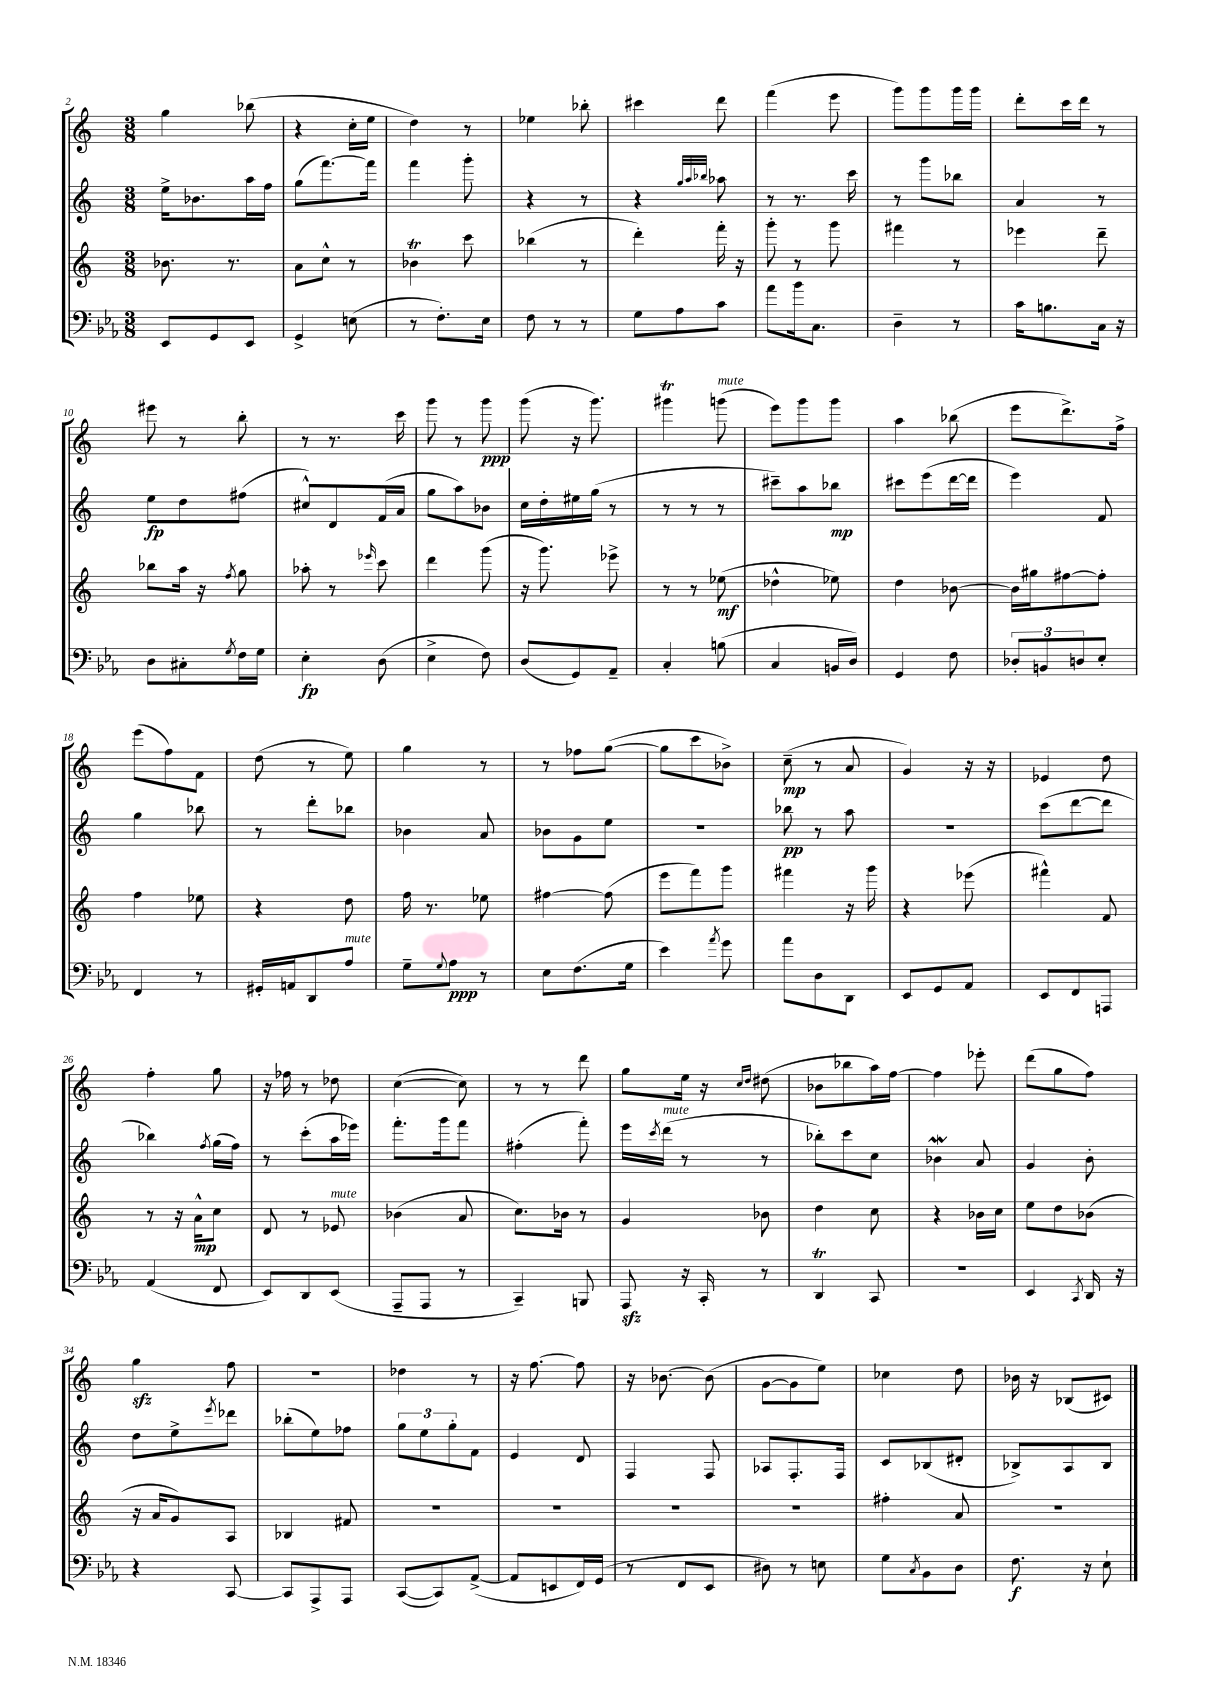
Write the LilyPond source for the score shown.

<<
\new StaffGroup <<
\new Staff = "s0" {
    \clef treble \key c \major \numericTimeSignature \time 3/8
    g''4 bes''8( |
    r4 c''16-. e''16 |
    d''4) r8 |
    ees''4 bes''8-. |
    cis'''4 d'''8 |
    f'''4( e'''8 |
    g'''8) g'''8 g'''16 g'''16 |
    d'''8-. c'''16 d'''16 r8 |
    eis'''8 r8 b''8-. |
    r8 r8. c'''16 |
    g'''8 r8 g'''8\ppp |
    g'''8( r16 g'''8.) |
    gis'''4\trill g'''8^\markup { \italic "mute" }( |
    e'''8) g'''8 g'''8 |
    a''4 bes''8( |
    e'''8 d'''8.->) f''16-> |
    e'''8( f''8) f'8 |
    d''8( r8 e''8) |
    g''4 r8 |
    r8 fes''8 g''8~( |
    g''8 c'''8 bes'8->) |
    c''8--\mp( r8 a'8 |
    g'4) r16 r16 |
    ees'4 d''8 |
    f''4-. g''8 |
    r16 fes''16 r8 des''8 |
    c''4~( c''8) |
    r8 r8 d'''8 |
    g''8 e''16 r16 \grace { c''16 d''16 } dis''8( |
    bes'8 bes''8 a''16) f''16~ |
    f''4 ees'''8-. |
    d'''8( g''8 f''8) |
    g''4\sfz f''8 |
    R4. |
    des''4 r8 |
    r16 f''8.~ f''8 |
    r16 bes'8.~ bes'8( |
    g'8~ g'8 e''8) |
    ces''4 d''8 |
    bes'16 r16 bes8( cis'8) \bar "|." |
}
\new Staff = "s1" {
    \clef treble \key c \major \numericTimeSignature \time 3/8
    e''16-> bes'8. a''16 f''16 |
    g''8( f'''8.~) f'''16 |
    f'''4 g'''8-. |
    r4 r8 |
    r4 \grace { g''32 a''32 bes''32 } aes''8 |
    r8 r8. c'''16 |
    r8 g'''8 bes''8 |
    a'4 r8 |
    e''8\fp d''8 fis''8( |
    cis''8-^) d'8 f'16( a'16 |
    g''8 a''8) bes'8 |
    c''16 d''16-. eis''16 g''16( r8 |
    r8 r8 r8 |
    cis'''8--) a''8 bes''8\mp |
    cis'''8 e'''8( d'''16~ d'''16 |
    e'''4) f'8 |
    g''4 bes''8 |
    r8 d'''8-. bes''8 |
    bes'4 a'8 |
    bes'8 g'8 e''8 |
    R4. |
    bes''8\pp r8 a''8 |
    r4. |
    c'''8( d'''8~ d'''8 |
    bes''4) \acciaccatura { f''8 } g''16( f''16) |
    r8 c'''8-.( a''16 ees'''16) |
    f'''8.-. g'''16 f'''8 |
    fis''4-.( f'''8-.) |
    e'''16 \acciaccatura { c'''8 } d'''16^\markup { \italic "mute" }( r8 r8 |
    bes''8-.) c'''8 c''8 |
    bes'4\mordent a'8 |
    g'4 b'8-. |
    d''8 e''8-> \acciaccatura { e'''8 } des'''8 |
    bes''8-.( e''8) fes''8 |
    \tuplet 3/2 { g''8 e''8 g''8-. } f'8 |
    e'4 d'8 |
    f4 f8 |
    aes8 f8.-. f16 |
    c'8 bes8( dis'8-. |
    bes8->) a8 bes8 \bar "|." |
}
\new Staff = "s2" {
    \clef treble \key c \major \numericTimeSignature \time 3/8
    bes'8. r8. |
    a'8 c''8-^ r8 |
    bes'4\trill c'''8 |
    bes''4( r8 |
    d'''4-.) f'''16-. r16 |
    g'''8-. r8 g'''8 |
    fis'''4 r8 |
    ees'''4 d'''8-- |
    bes''8 a''16 r16 \acciaccatura { f''8 } g''8 |
    aes''8-. r8 \grace { ees'''16 } c'''8 |
    d'''4 g'''8( |
    r16 g'''8.) ees'''8-> |
    r8 r8 ees''8\mf( |
    des''4-^ ees''8) |
    d''4 bes'8~ |
    bes'16 gis''16 fis''8~ fis''8-. |
    f''4 ees''8 |
    r4 d''8 |
    f''16 r8. ees''8 |
    fis''4~ fis''8( |
    e'''8 f'''8) g'''8 |
    fis'''4 r16 g'''16 |
    r4 ees'''8( |
    fis'''4-^) f'8 |
    r8 r16 a'16-^\mp c''8 |
    d'8 r8 ees'8^\markup { \italic "mute" } |
    bes'4( a'8 |
    c''8.) bes'16 r8 |
    g'4 bes'8 |
    d''4 c''8 |
    r4 bes'16 c''16 |
    e''8 d''8 bes'8( |
    r16 a'16 g'8) a8 |
    bes4 fis'8 |
    R4. |
    R4. |
    R4. |
    R4. |
    fis''4-. a'8 |
    R4. \bar "|." |
}
\new Staff = "s3" {
    \clef bass \key ees \major \numericTimeSignature \time 3/8
    ees,8 g,8 ees,8 |
    g,4-> e8( |
    r8 f8.-.) ees16 |
    f8 r8 r8 |
    g8 aes8 c'8 |
    aes'8 bes'16 c8. |
    d4-- r8 |
    c'16 b8. c16 r16 |
    d8 cis8-. \acciaccatura { g8 } f16 g16 |
    ees4-.\fp d8( |
    ees4-> f8) |
    d8( g,8) aes,8-- |
    c4-. b8( |
    c4 b,16 d16) |
    g,4 f8 |
    \tuplet 3/2 { des8-. b,8 d8 } ees8-. |
    f,4 r8 |
    gis,16-. a,16 d,8 aes8^\markup { \italic "mute" } |
    g8-- \appoggiatura { g8 } aes8\ppp r8 |
    ees8 f8.( g16 |
    ees'4) \acciaccatura { aes'8 } g'8 |
    aes'8 d8 d,8 |
    ees,8 g,8 aes,8 |
    ees,8 f,8 a,,8 |
    aes,4( f,8 |
    ees,8) d,8 ees,8( |
    aes,,8-- aes,,8 r8 |
    c,4--) b,,8 |
    aes,,8\sfz r16 c,16-. r8 |
    d,4\trill c,8 |
    R4. |
    ees,4 \acciaccatura { c,8 } d,16 r16 |
    r4 c,8~ |
    c,8 aes,,8-> aes,,8 |
    c,8~( c,8) aes,8~->( |
    aes,8 e,8 f,16) g,16( |
    r8 f,8 ees,8 |
    dis8) r8 e8 |
    g8 \acciaccatura { c8 } bes,8 d8 |
    f8.\f r16 ees8-! \bar "|." |
}
>>
>>
\layout { \context { \Score currentBarNumber = #2 } }
